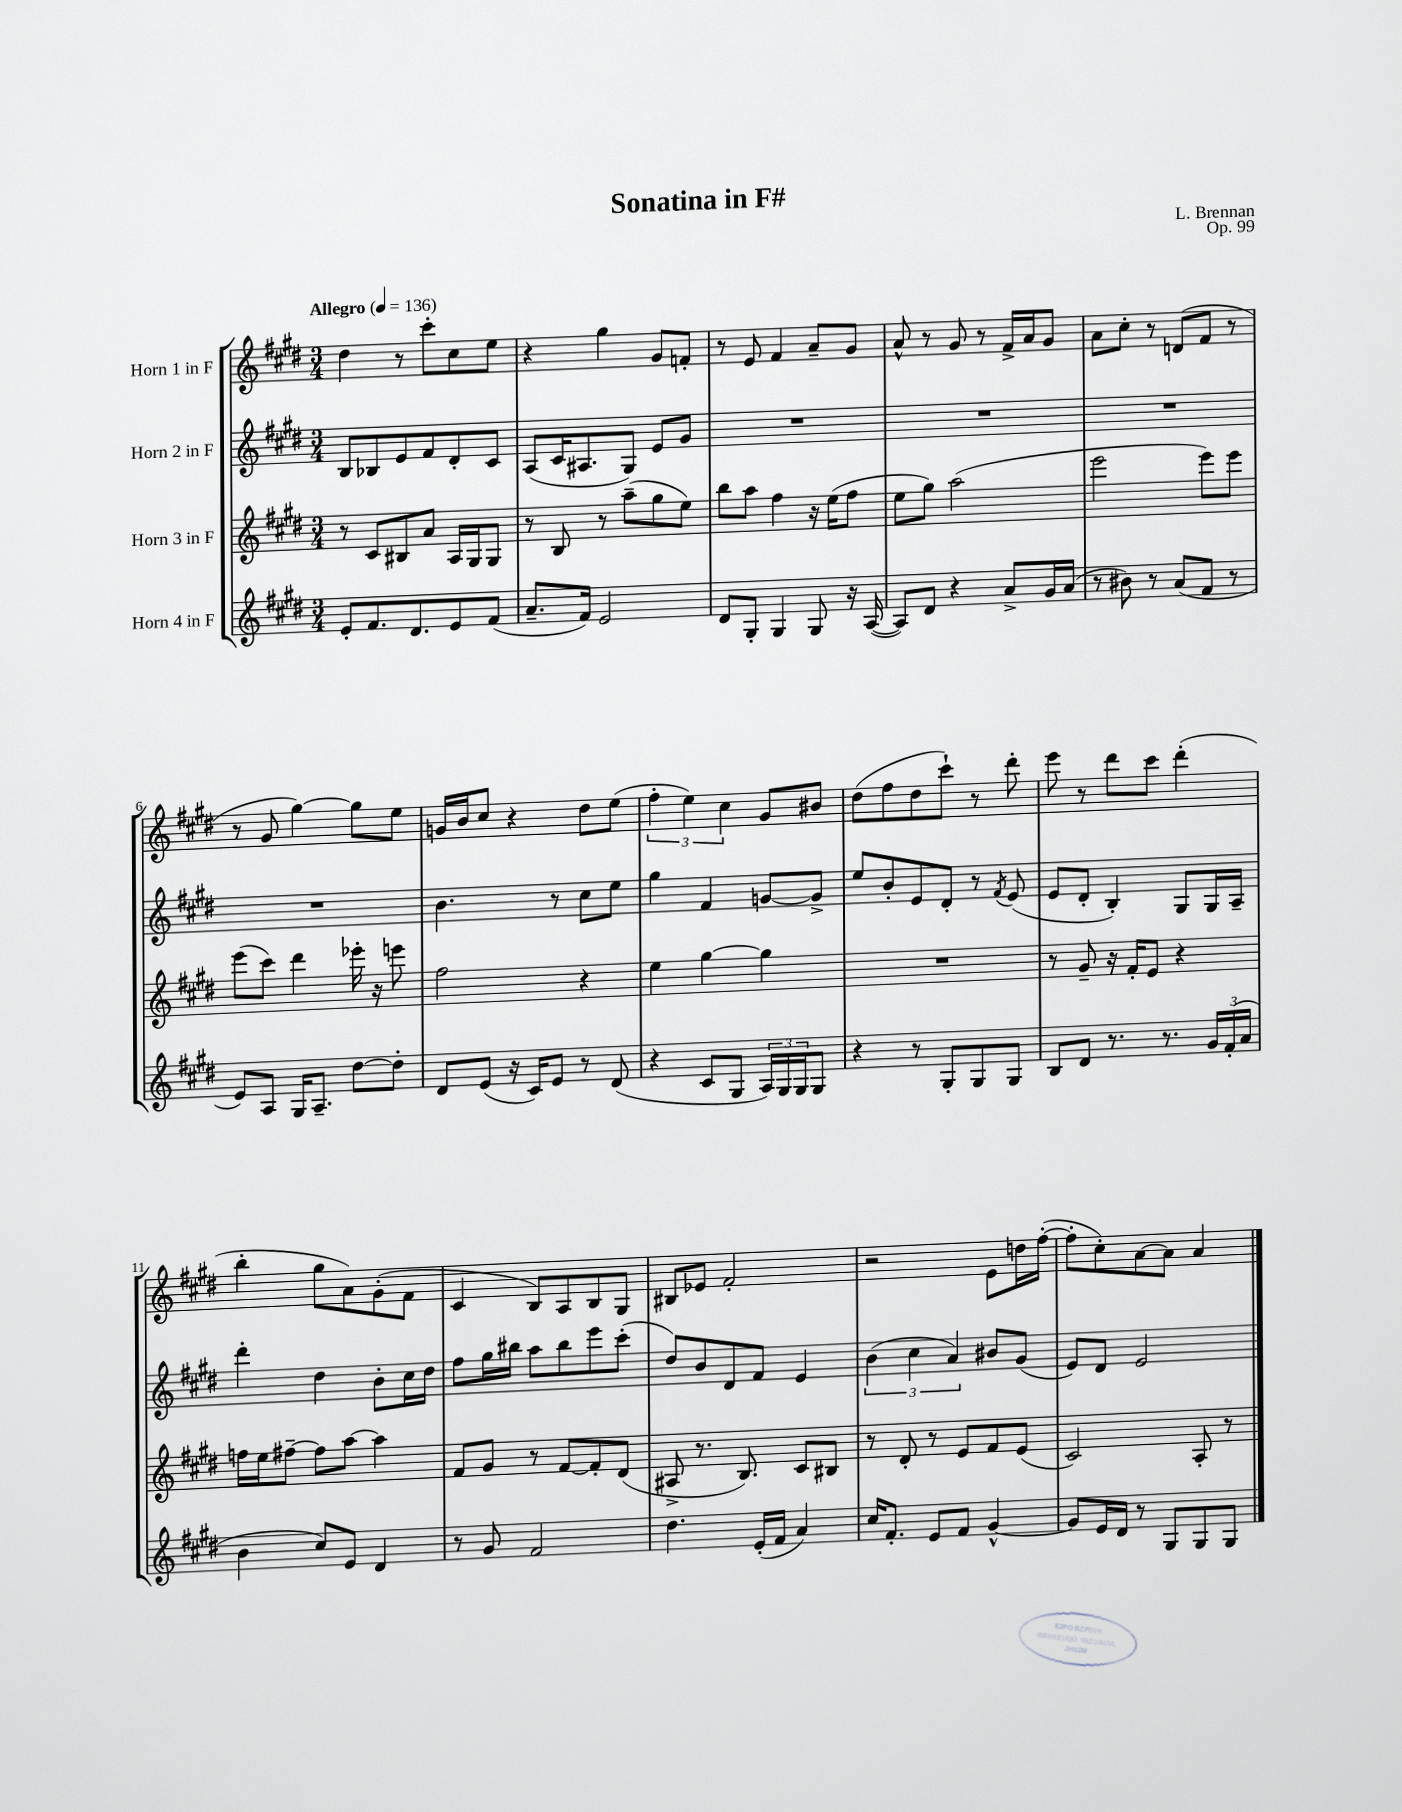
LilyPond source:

\header { title = "Sonatina in F#" composer = "L. Brennan" opus = "Op. 99" }
<<
\new StaffGroup <<
\new Staff = "s0" \with { instrumentName = "Horn 1 in F" } {
    \clef treble \key e \major \numericTimeSignature \time 3/4 \tempo "Allegro" 4 = 136
    dis''4 r8 cis'''8-. cis''8 e''8 |
    r4 gis''4 gis'8 f'8-. |
    r8 e'8 fis'4 a'8-- gis'8 |
    a'8-^ r8 gis'8 r8 fis'16-> a'16 gis'8 |
    a'8 cis''8-. r8 d'8( fis'8 r8 |
    r8 gis'8 gis''4~) gis''8 e''8 |
    g'16 b'16 cis''8 r4 dis''8 e''8( |
    \tuplet 3/2 { fis''4-. e''4) cis''4 } gis'8 bis'8 |
    dis''8( fis''8 dis''8 cis'''8-!) r8 dis'''8-. |
    e'''8 r8 dis'''8 cis'''8 dis'''4-.( |
    b''4-. gis''8 a'8) gis'8-.( fis'8 |
    cis'4 b8) a8 b8 gis8 |
    bis8 ees'8 fis'2-. |
    r2 e'8 d''16 fis''16~-.( |
    fis''8-. cis''8-.) a'8~ a'8 a'4 \bar "|." |
}
\new Staff = "s1" \with { instrumentName = "Horn 2 in F" } {
    \clef treble \key e \major \numericTimeSignature \time 3/4
    b8 bes8 e'8 fis'8 dis'8-. cis'8 |
    a8( cis'16 ais8. gis8) e'8 gis'8 |
    R2. |
    R2. |
    R2. |
    R2. |
    b'4. r8 cis''8 e''8 |
    gis''4 fis'4 g'8~ g'8-> |
    e''8 b'8-. e'8 dis'8-. r8 \acciaccatura { fis'8 } e'8( |
    e'8 dis'8-. b4-.) gis8 gis16 a16-- |
    dis'''4-. dis''4 b'8-. cis''16 dis''16 |
    fis''8 gis''16 bis''16 a''8 bis''8 e'''8 cis'''8-.( |
    dis''8) b'8 dis'8 fis'8 e'4 |
    \tuplet 3/2 { b'4( cis''4 a'4) } bis'8 gis'8( |
    e'8) dis'8 e'2 \bar "|." |
}
\new Staff = "s2" \with { instrumentName = "Horn 3 in F" } {
    \clef treble \key e \major \numericTimeSignature \time 3/4
    r8 cis'8 bis8 a'8 a16 gis16 gis8 |
    r8 b8 r8 a''8--( gis''8 e''8) |
    b''8 a''8 fis''4 r16 e''16( fis''8 |
    e''8 gis''8) a''2( |
    e'''2 e'''8) e'''8 |
    e'''8( cis'''8) dis'''4 ees'''16-. r16 e'''8 |
    fis''2 r4 |
    e''4 gis''4~ gis''4 |
    R2. |
    r8 gis'8-- r16 fis'16-. e'8 r4 |
    f''16 e''16 fis''8~-- fis''8 a''8~ a''4 |
    fis'8 gis'8 r8 fis'8~ fis'8-. dis'8( |
    ais8-> r8. b8.) cis'8 bis8 |
    r8 dis'8-. r8 e'8 fis'8 e'8( |
    cis'2) a8-. r8 \bar "|." |
}
\new Staff = "s3" \with { instrumentName = "Horn 4 in F" } {
    \clef treble \key e \major \numericTimeSignature \time 3/4
    e'8-. fis'8. dis'8. e'8 fis'8( |
    a'8.-- fis'16) e'2 |
    dis'8 gis8-. gis4 gis8 r16 a16~( |
    a8) dis'8 r4 a'8-> gis'16 a'16( |
    r8 bis'8) r8 a'8( fis'8 r8 |
    e'8) a8 gis16 a8.-- dis''8~ dis''8-. |
    dis'8 e'8( r16 cis'16) e'8 r8 dis'8( |
    r4 cis'8 gis8 \tuplet 3/2 { a16) gis16 gis16 } gis8 |
    r4 r8 gis8-. gis8 gis8 |
    b8 dis'8 r8. r8. \tuplet 3/2 { gis'16 fis'16-.( a'16 } |
    b'4 cis''8) e'8 dis'4 |
    r8 gis'8 fis'2 |
    dis''4. e'16-.( fis'16 a'4) |
    cis''16 fis'8.-. e'8 fis'8 gis'4~-^ |
    gis'8 e'16 dis'16 r8 gis8 gis8 gis8 \bar "|." |
}
>>
>>
